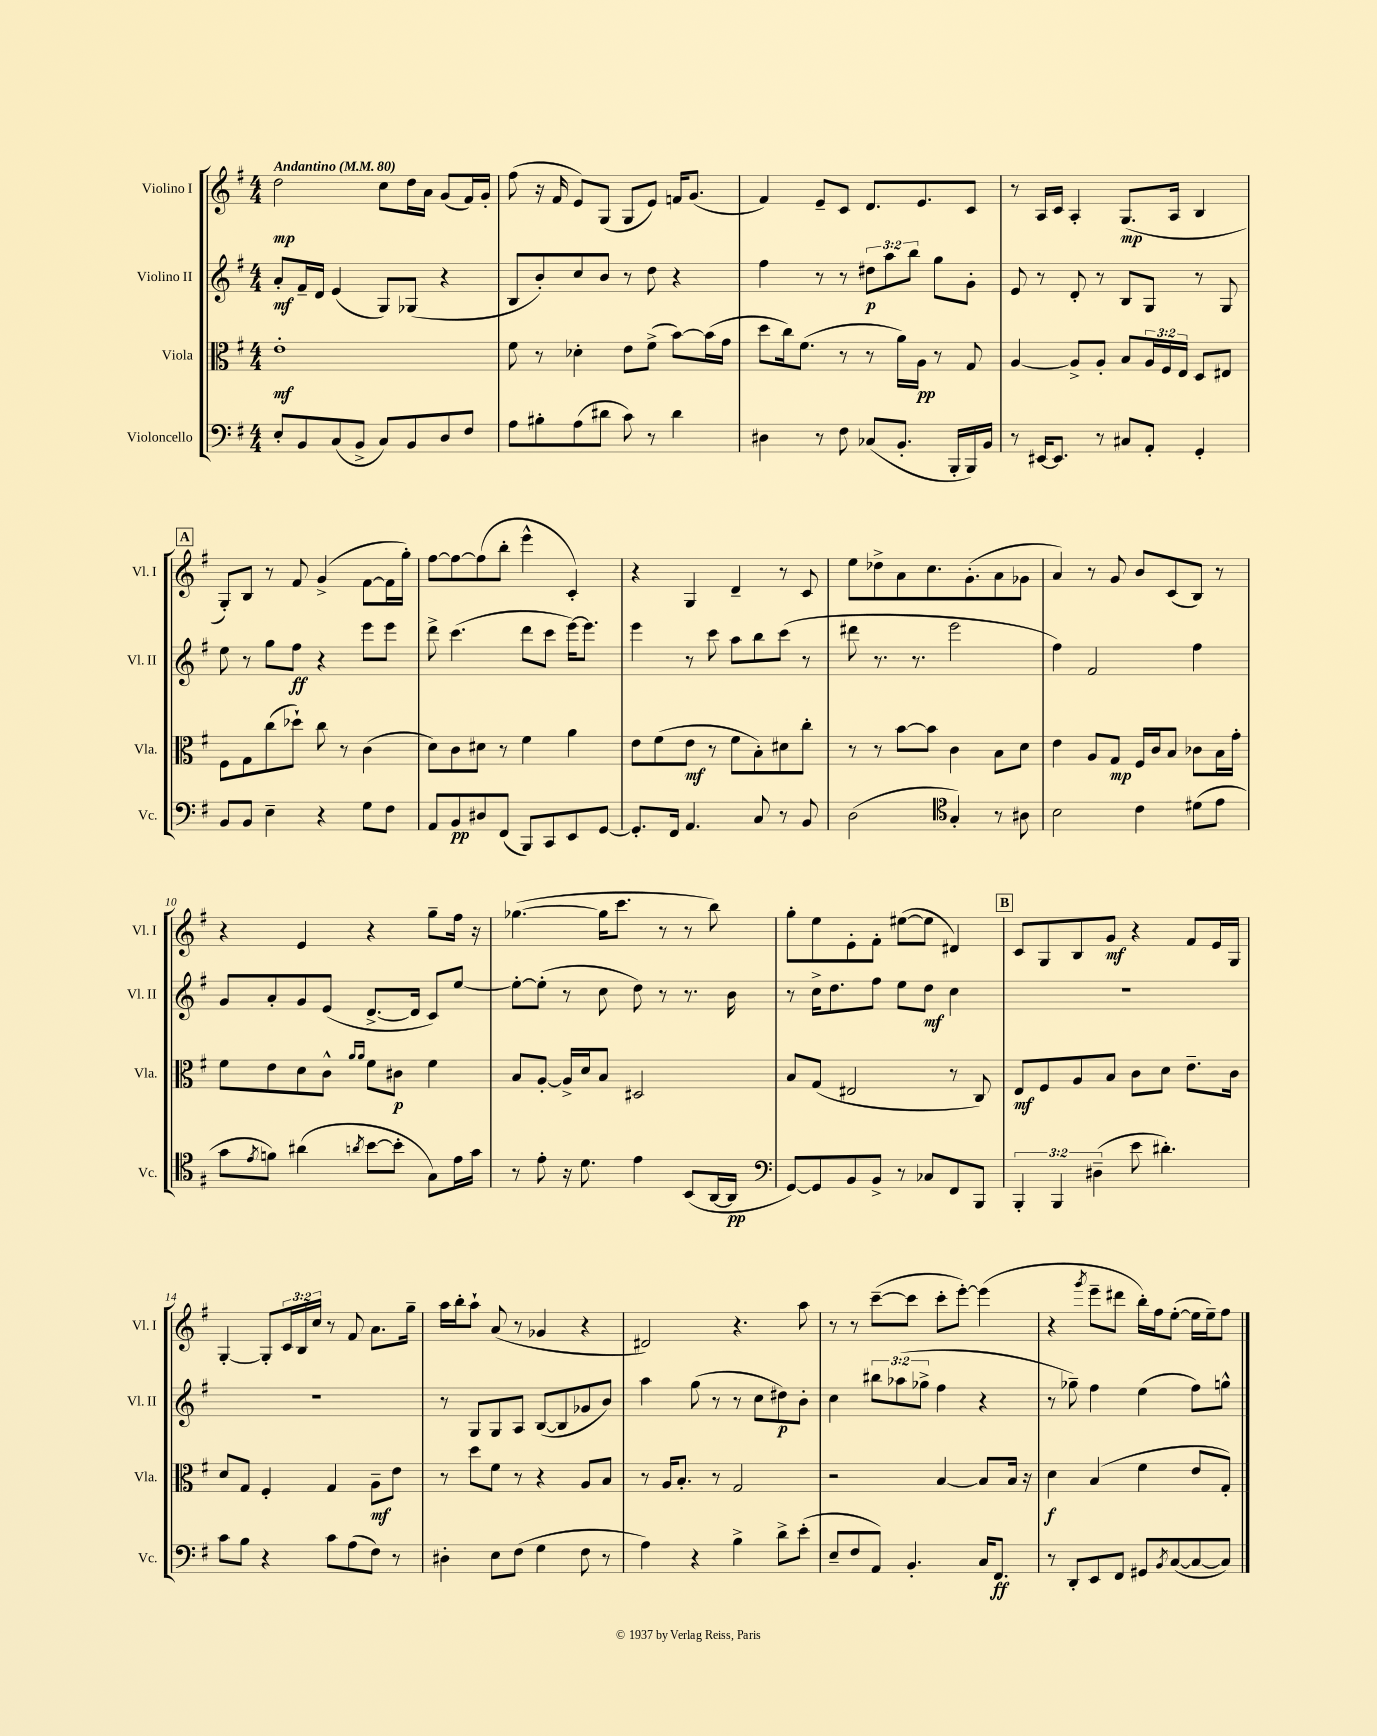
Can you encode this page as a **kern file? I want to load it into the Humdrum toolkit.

**kern	**kern	**kern	**kern
*staff4	*staff3	*staff2	*staff1
*clefF4	*clefC3	*clefG2	*clefG2
*k[f#]	*k[f#]	*k[f#]	*k[f#]
*M4/4	*M4/4	*M4/4	*M4/4
*MM80	*MM80	*MM80	*MM80
8E'	1e'	8a'	2dd
8BB	.	16f#~	.
.	.	16d	.
(8C	.	(4e	.
8BB^	.	.	.
8C)	.	8G)	8cc
8BB	.	(8G-	16dd
.	.	.	16a
8D	.	4r	(8g
8F#	.	.	16f#)
.	.	.	16g'
=	=	=	=
8A	8f#	8B	(8ff#
8B#'	8r	8b')	16r
.	.	.	16f#
(8A	4d-'	8cc	8e)
8d#	.	8b	(8G
8c)	8e	8r	8G
8r	(8f#^	8dd	8e)
4d#	[8b)	4r	16f
.	.	.	(8.g
.	(16b]	.	.
.	16g	.	.
=	=	=	=
4D#	8dd	4ff#	4f#)
.	16cc)	.	.
.	(8.f#	.	.
8r	.	8r	8e~
8F#	8r	8r	8c
(8C-	8r	12dd#	8.d
.	.	12aa	.
8.BB'	16a)	.	.
.	.	12bb	.
.	16A	.	8.e
.	8r	8gg	.
16BBB'	.	.	.
16BBB)	8G	8g'	8c
16BB	.	.	.
=	=	=	=
8r	[4A	8e	8r
[16EE#	.	8r	16A
8.EE#]	.	.	16c
.	8A^]	8d'	4A'
8r	8A'	8r	.
8C#	8B	8B	(8.G
8AA'	24A	8G	.
.	24F#	.	.
.	.	.	16A
.	24E	.	.
4GG'	8D	8r	4B
.	8E#	8G	.
=	=	=	=
8BB	8F#	8ee	8G')
8BB	8G	8r	8B
4E~	(8cc	8gg	8r
.	8dd-`)	8ff#	8f#
4r	8cc	4r	(4g^
.	8r	.	.
8G	(4c	8eee	[8f#
8F#	.	8eee	16f#]
.	.	.	16gg')
=	=	=	=
8AA	8d)	8ddd^	[8ff#
8BB	8c	(4.ccc	8ff#_
8D#	8d#	.	(8ff#]
(8FF#	8r	.	8bb'
8BBB)	4f#	8ddd	4eee^^
8CC	.	8ccc	.
8EE	4a	[16eee)	4c')
.	.	8.eee]	.
[8GG	.	.	.
=	=	=	=
8.GG']	8e	4eee	4r
.	(8f#	.	.
16FF#	.	.	.
4.AA	8e	8r	4G
.	8r	8ccc	.
.	8f#	8aa	4d~
8C	8B')	8bb	.
8r	8d#	(8ccc	8r
8BB	8cc'	8r	8c
=	=	=	=
(2D	8r	8ddd#	8ee
.	8r	8.r	8dd-^
.	[8b	.	8a
.	.	8.r	.
.	8b]	.	8.cc
*clefC4	*	*	*
4G')	4c	2eee	.
.	.	.	(8.g'
8r	8B	.	8a
8A#	8d	.	8g-
=	=	=	=
2B	4e	4ff#)	4a)
.	8A	2f#	8r
.	8G	.	8g
4c	16F#	.	8b
.	16c	.	.
.	8B	.	(8c
(8d#	8c-	4ff#	8B)
8e	16B	.	8r
.	16g'	.	.
=	=	=	=
8g	8f#	8g	4r
8qe	.	.	.
8f)	8e	8a'	.
(4a#	8d	8g	4e
.	8c^^	(8e	.
.	16qqa	.	.
8qa	16qqa	.	.
[8b	8f#	[8.d^	4r
8b']	8c#	.	.
.	.	16d]	.
8G)	4f#	8c)	8gg~
16e	.	[8ee	16ff#
16g	.	.	16r
=	=	=	=
8r	8B	8ee'_	([4.gg-
8e'	[8A'	(8ee']	.
16r	16A^]	8r	.
8.d	16d	.	.
.	8B	8cc	16gg-]
.	.	.	8.ccc
4e	2D#	8dd)	.
.	.	8r	8r
(8BB	.	8.r	8r
[16AA	.	.	8bb)
16AA]	.	16b	.
=	=	=	=
*clefF4	*	*	*
[8GG)	8B	8r	8gg'
8GG]	(8G	16cc^	8ee
.	.	8.dd	.
8BB	2E#	.	8e'
8BB^	.	8ff#	8f#'
8r	.	8ee	([8ee#
8C-	.	8dd	8ee#]
8FF#	8r	4cc	4d#)
8BBB	8C)	.	.
=	=	=	=
6BBB'	8E	1r	8c
.	8F#	.	8G
6BBB	.	.	.
.	8A	.	8B
(6D#~	.	.	.
.	8B	.	8g
8e	8c	.	4r
4.d#')	8d	.	.
.	8.e~	.	8f#
.	.	.	16e
.	16c	.	16G
=	=	=	=
8c	8d	1r	[4G'
8B	8G	.	.
4r	4F#'	.	8G']
.	.	.	24c
.	.	.	24B
.	.	.	24cc
8c	4G	.	8r
(8A	.	.	8f#
8F#)	8A~	.	8.a
8r	8e	.	.
.	.	.	16gg~
=	=	=	=
4D#'	8r	8r	16aa
.	.	.	16bb'
.	8dd	8G	8aa`
8E	8f#	8G	(8a
(8F#	8r	8A	8r
4G	4r	([8B	4g-
.	.	8B]	.
8F#	8A	8g-	4r
8r	8B	8b)	.
=	=	=	=
4A)	8r	4aa	2d#)
.	16A	.	.
.	8.B'	.	.
4r	.	(8gg	.
.	8r	8r	.
4B^	2G	8r	4.r
.	.	8cc	.
8d^	.	8dd#)	.
(8e'	.	8b'	8aa
=	=	=	=
8E~	2r	4cc	8r
8F#	.	.	8r
8AA)	.	12bb#	([8ccc~
.	.	(12aa-	.
4.BB'	.	.	8ccc]
.	.	12gg-^	.
.	[4B	4ff#	8ccc'
.	.	.	[8eee')
16C	8B]	4r	(4eee]
8.FF#	.	.	.
.	16B	.	.
.	16r	.	.
=	=	=	=
8r	4d	8r	4r
8DD'	.	8gg-~)	.
.	.	.	8qggg
8EE	(4B	4ff#	8eee~
8FF#	.	.	8ddd#
8GG#	4f#	(4ee	16bb')
.	.	.	16ff#
8qBB	.	.	.
([8C	.	.	([8ee'
8C_	8e	8ff#)	16ee]
.	.	.	16ee~)
8C])	8G')	8gg^^	8ff#
==	==	==	==
*-	*-	*-	*-
